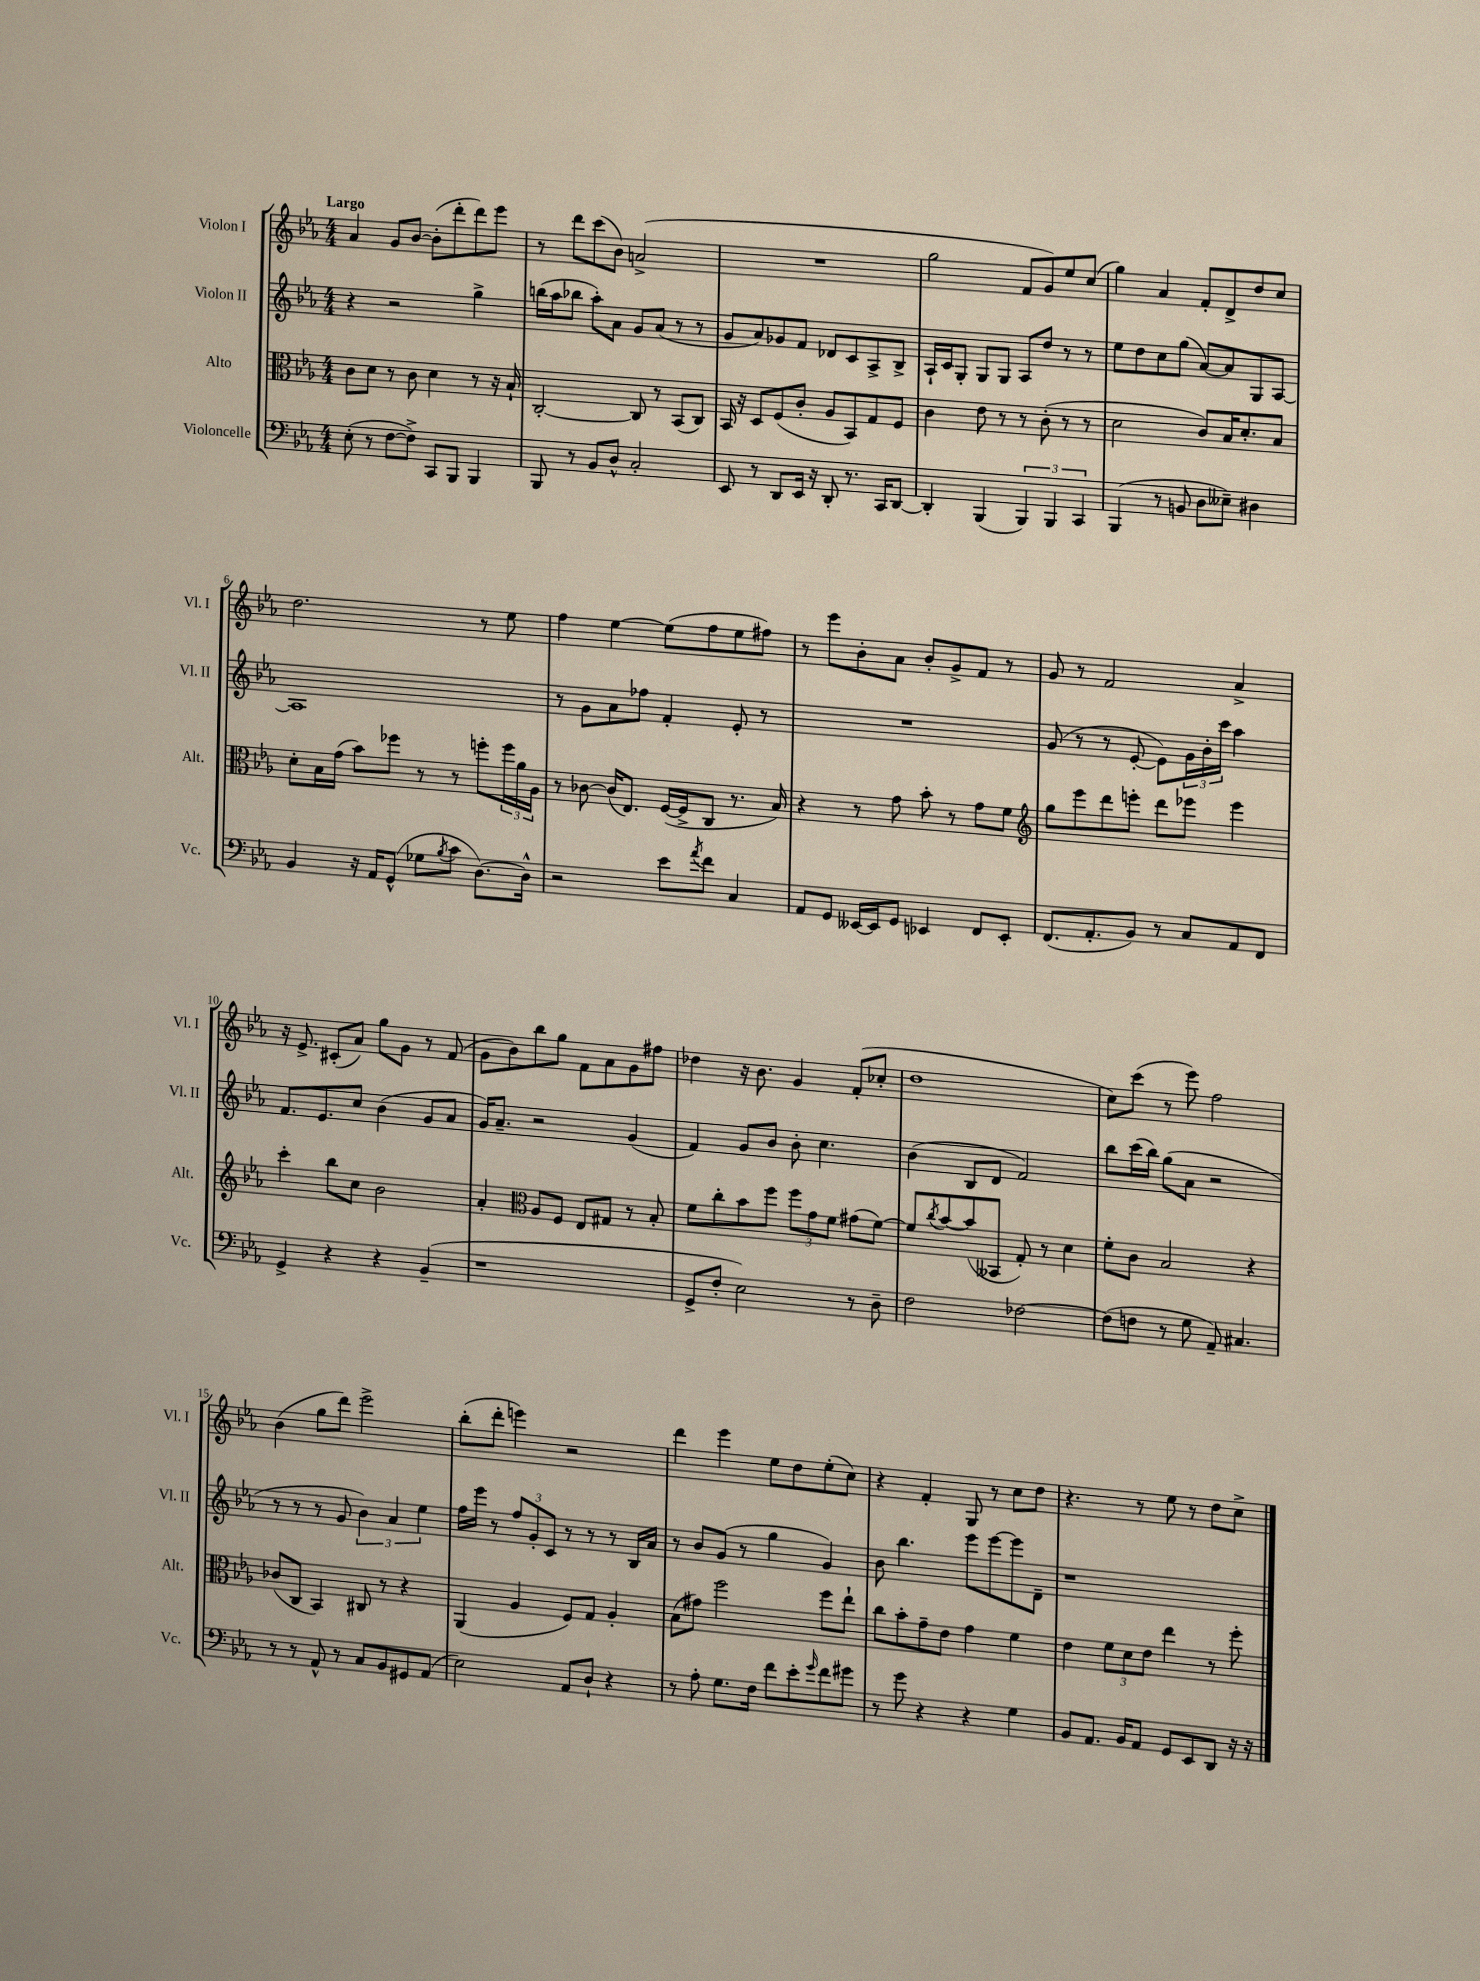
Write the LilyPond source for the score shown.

<<
\new StaffGroup <<
\new Staff = "s0" \with { instrumentName = "Violon I" shortInstrumentName = "Vl. I" } {
    \clef treble \key ees \major \numericTimeSignature \time 4/4 \tempo "Largo"
    aes'4 g'8 bes'8~ bes'8-.( d'''8-. d'''8) ees'''8 |
    r8 d'''8 c'''8( bes'8) a'2->( |
    R1 |
    g''2 f'8 g'8) ees''8 c''8( |
    g''4) aes'4 f'8-. d'8-> d''8 c''8 |
    d''2. r8 ees''8 |
    f''4 ees''4~ ees''8( f''8 ees''8 fis''8) |
    r8 ees'''8 bes'8-. aes'8 bes'8-. g'8-> f'8 r8 |
    g'8 r8 f'2 aes'4-> |
    r16 ees'8.-> cis'8-.( aes'8) g''8 g'8 r8 f'8( |
    g'8 bes'8) bes''8 g''8 f'8 aes'8 g'8 fis''8 |
    des''4 r16 bes'8. g'4 f'8-.( ces''8-. |
    d''1 |
    c''8) c'''8( r8 ees'''8) f''2 |
    bes'4( g''8 d'''8) ees'''2-> |
    bes''8-.( d'''8-. e'''4) r2 |
    d'''4 ees'''4 ees''8 d''8 ees''8-.( c''8) |
    r4 f'4-. g8 r8 c''8 d''8 |
    r4. r8 ees''8 r8 d''8 c''8-> \bar "|." |
}
\new Staff = "s1" \with { instrumentName = "Violon II" shortInstrumentName = "Vl. II" } {
    \clef treble \key ees \major \numericTimeSignature \time 4/4
    r4 r2 g''4-> |
    b''16( aes''16 bes''8 aes''8-.) aes'8 g'8 aes'8( r8 r8 |
    g'8 aes'8) ges'8 f'8 des'8 c'8 aes8-> bes8-> |
    aes16-! c'16 g8-. g8 g8 aes8 d''8 r8 r8 |
    ees''8 d''8 c''8 g''8( aes'8~) aes'8 g8 aes8~ |
    aes1 |
    r8 g'8 aes'8 fes''8 f'4-. ees'8-. r8 |
    R1 |
    g'8( r8 r8 ees'8~-. ees'8) \tuplet 3/2 { g'16 bes'16-. c'''16 } aes''4 |
    f'8. ees'8. c''8 bes'4( g'8 aes'8 |
    g'16) aes'8.-- r2 g'4( |
    f'4) g'8 bes'8 bes'8-. c''4. |
    bes'4( bes8 d'8 f'2) |
    bes''8 c'''16( bes''16) g''8( aes'8 r2 |
    r8 r8 r8 g'8 \tuplet 3/2 { bes'4) aes'4 ees''4 } |
    f''16 ees'''16 r8 \tuplet 3/2 { f''8 g'8-. c'8 } r8 r8 r8 bes16 aes'16 |
    r8 bes'8 g'8( r8 g''4 g'4) |
    bes'8 bes''4. ees'''8 ees'''8~ ees'''8 d'8-- |
    r1 \bar "|." |
}
\new Staff = "s2" \with { instrumentName = "Alto" shortInstrumentName = "Alt." } {
    \clef alto \key ees \major \numericTimeSignature \time 4/4
    c'8 d'8 r8 c'8 d'4 r8 r16 bes16-! |
    c2~-. c8 r8 bes,8( c8) |
    bes,16 r16 d8 f8( c'8-. aes8 bes,8) g8 f8 |
    c'4 ees'8 r8 r8 c'8-.( r8 r8 |
    d'2 c'8) bes16 d'8.-. bes8 |
    d'8-. bes16 g'16( bes'8) fes''8 r8 r8 f''8-. \tuplet 3/2 { f''16 aes'16 aes16 } |
    r8 ces'8~ ces'16( ees8.) f16~( f16-> c8 r8. bes16) |
    r4 r8 g'8 bes'8-. r8 g'8 f'8 |
    \clef treble g''8 ees'''8 d'''8 e'''8-. d'''8 ees'''8 ees'''4 |
    c'''4-. bes''8 c''8 bes'2 |
    aes'4-. \clef alto aes8 f8 ees8 gis8 r8 bes8-. |
    f'8 c''8-. bes'8 f''8 \tuplet 3/2 { f''8 g'8 f'8 } gis'8( f'8~) |
    f'8 \acciaccatura { c''8 } bes'8~ bes'8( beses,8 g8-.) r8 d'4 |
    f'8-. c'8 bes2 r4 |
    ces'8( c8 bes,4) cis8 r8 r4 |
    aes,4( aes4 f8) g8 aes4-. |
    bes8( gis'8) f''2 f''8 ees''8-! |
    c''8 bes'8-. g'8-- ees'8 g'4 f'4 |
    ees'4 \tuplet 3/2 { f'8 d'8 ees'8 } ees''4 r8 f''8-. \bar "|." |
}
\new Staff = "s3" \with { instrumentName = "Violoncelle" shortInstrumentName = "Vc." } {
    \clef bass \key ees \major \numericTimeSignature \time 4/4
    ees8-.( r8 f8~ f8->) c,8 bes,,8 bes,,4 |
    bes,,8 r8 bes,8 d8-^ c2-. |
    ees,8 r8 d,8 ees,16 r16 d,8-. r8. c,16 d,8~ |
    d,4-. bes,,4( \tuplet 3/2 { bes,,4) bes,,4 c,4 } |
    bes,,4( r8 b,8 d8 eeses8--) dis4 |
    bes,4 r16 aes,16 g,8-^( ges8 \acciaccatura { bes8 } c'8 d8.~) d16-^ |
    r2 ees'8 \acciaccatura { aes'8 } f'8 c4 |
    aes,8 g,8 eeses,16~ eeses,16 g,8 ees,4 f,8 ees,8-. |
    f,8.( aes,8.-. bes,8) r8 c8 aes,8 f,8 |
    g,4-> r4 r4 bes,4--( |
    r1 |
    g,8-> f8-. ees2) r8 d8-- |
    f2 fes2~ |
    fes8( f8 r8 g8 aes,8--) cis4. |
    r8 r8 aes,8-^ r8 c8 bes,8 gis,8 aes,8( |
    ees2) aes,8 d8-! r4 |
    r8 aes8-. g8. f16 f'8 ees'8-. \grace { g'16 } f'8 gis'8 |
    r8 g'8 r4 r4 g4 |
    bes,8 aes,8. bes,16 aes,8 g,8 ees,8 d,8 r16 r16 \bar "|." |
}
>>
>>
